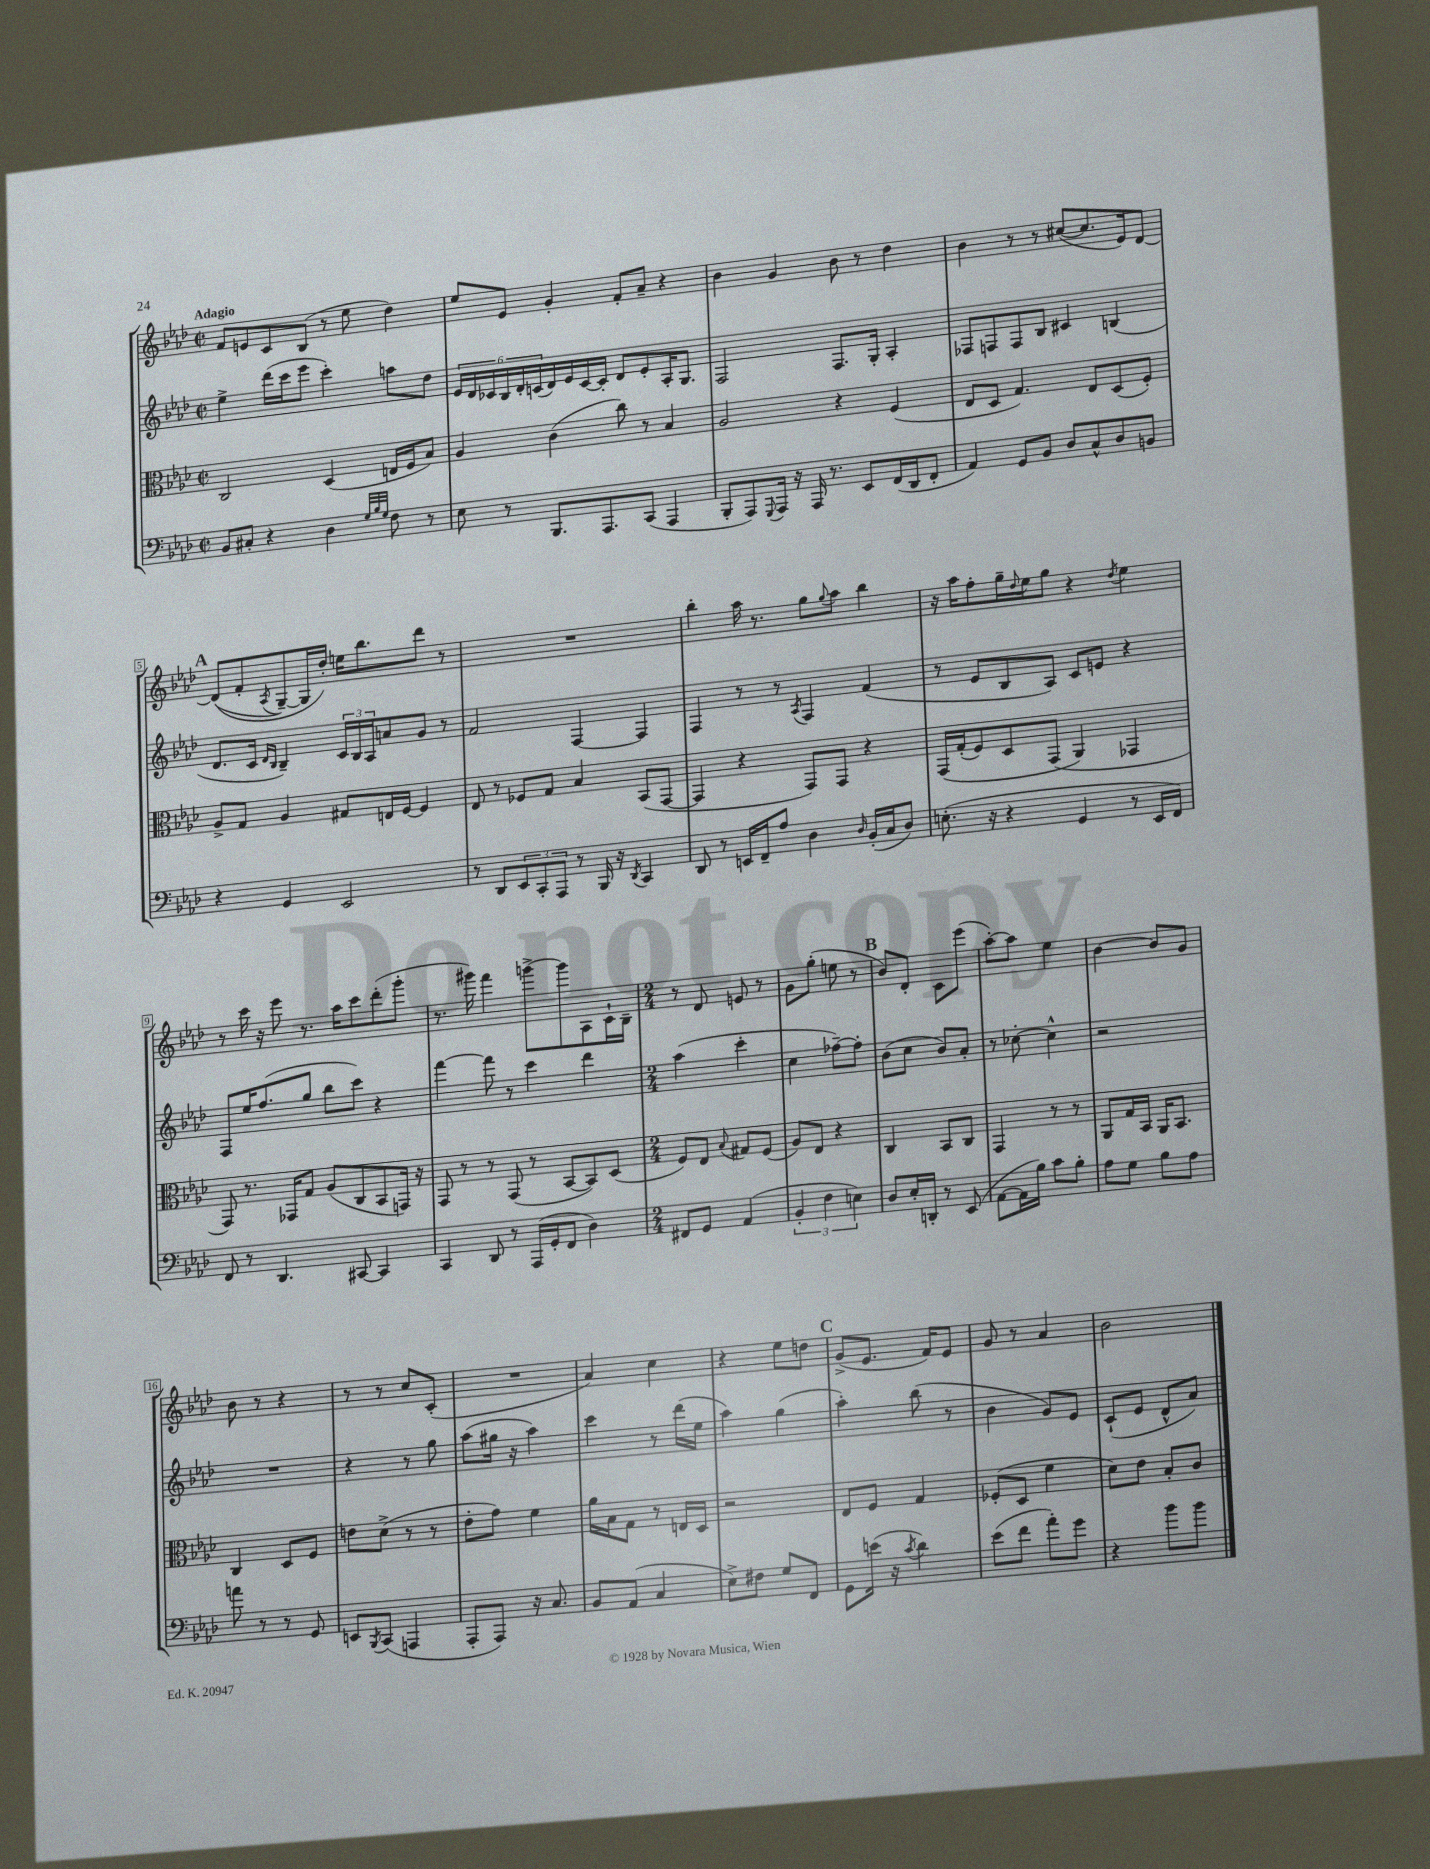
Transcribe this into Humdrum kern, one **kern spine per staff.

**kern	**kern	**kern	**kern
*staff4	*staff3	*staff2	*staff1
*clefF4	*clefC3	*clefG2	*clefG2
*k[b-e-a-d-]	*k[b-e-a-d-]	*k[b-e-a-d-]	*k[b-e-a-d-]
*M2/2	*M2/2	*M2/2	*M2/2
*met(c|)	*met(c|)	*met(c|)	*met(c|)
8BB-	2C	4ee-^	8f
8C#'	.	.	8e
4r	.	(16ddd-	8c
.	.	16ccc	.
.	.	8eee-	(8B-
4D-	(4D-	4ccc')	8r
.	.	.	8ee-
32qqG	.	.	.
32qqB-	.	.	.
32qqG	.	.	.
8F	16E	8aa	4dd-)
.	16F	.	.
8r	8B-)	8dd-	.
=	=	=	=
8E-	4A-	24e-	8ee-
.	.	24d-	.
.	.	24c-	.
8r	.	24B-	8e-
.	.	24d-'	.
.	.	(24c	.
8.BBB-	(4c	16d-)	4g'
.	.	16e-	.
.	.	[16c	.
8.AAA-	.	16c']	.
.	8cc)	8d-	8f'
(8CC	8r	8e-'	8a-~
4AAA-	4B-	16A-'	4r
.	.	8.G	.
=	=	=	=
8BBB-'	2A-	2F	4b-
8AAA-)	.	.	.
8qqGGG	.	.	.
16AAA-	.	.	4g
16r	.	.	.
16AAA-	.	.	.
8.r	.	.	.
.	4r	8.F	8b-
8EE-	.	.	8r
.	.	16G'	.
(16FF	(4F	4A-'	4dd-
16DD-	.	.	.
8FF'	.	.	.
=	=	=	=
4AA-)	8E-	8F-	4b-
.	8D-	8F	.
8GG	4.G)	8F	8r
8BB-	.	8B-	8r
8D-	.	4c#	([8cc#
8C^^	8E-	.	8.cc#]
8D-	(8D-	(4B	.
.	.	.	16e-)
8BB	8F')	.	[8d-
=	=	=	=
4r	8A-^	8.d-	&((8d-]
.	8G	.	8f'
.	.	16c	.
.	.	16qqd-	.
.	.	16qqB-	8qA-
4GG	4A-	4B-~)	[8G~)
.	.	.	16G]
.	.	.	16dd-'&)
2EE-	8G#	24c	16ee
.	.	24B-	.
.	.	.	8.bb-
.	.	24A-	.
.	16E	8a	.
.	[16F	.	.
.	4F]	8g	8ddd-
.	.	8r	8r
=	=	=	=
8r	8E-	2f	1r
8DD-	8r	.	.
12EE-	8F-	.	.
12CC'	.	.	.
.	8G	.	.
12AAA-	.	.	.
8r	4B-	[4F	.
16BBB-	.	.	.
16r	.	.	.
8qDD-	.	.	.
4CC	(8BB-	4F]	.
.	[8GG	.	.
=	=	=	=
8DD-	4GG]	4F	4bb-'
8r	.	.	.
16EE	4r	8r	16aa-
16FF~	.	.	8.r
8A-	.	8r	.
.	.	8qA-	.
4D-	8GG)	4F	8gg
.	.	.	8qqgg
.	8GG	.	8aa-
16qqD-	.	.	.
(16BB-'	4r	(4f	4bb-
16C	.	.	.
8D-)	.	.	.
=	=	=	=
(8.E'	&(16GG	8r	16r
.	(16G'	.	16aa-
.	8F)	8e-	8ff'
16r	.	.	.
4r	8D-	8B-	16gg~
.	.	.	8qqdd-
.	.	.	16ee-
.	(8GG	8A-)	8gg
4GG	4AA-&)	8c	4r
.	.	8e	.
.	.	.	8qdd-
8r	4GG-	4r	4ee-
16EE-	.	.	.
16FF)	.	.	.
=	=	=	=
8FF	8GG)	8F	8r
8r	8.r	16ee-	16ccc
.	.	(8.ff	16r
4.DD-	.	.	8eee-
.	16GG-	.	.
.	8G	8gg	8.r
.	(8A-	8bb-	.
.	.	.	16aa-
[8CC#	8C	8ccc)	8ccc
4CC#]	8BB-	4r	(8ddd-'
.	16GG)	.	8ggg'
.	16r	.	.
=	=	=	=
4CC	8GG	[4fff	8.r
.	8r	.	.
.	.	.	16ggg#)
8DD-	8r	8fff]	4fff
8r	(8GG	8r	.
(16AAA-	8r	4ccc	[8ggg^
16GG'	.	.	.
8FF	[8BB-	.	8ggg]
4D-)	8BB-])	4ddd-	8A-
.	(8D-	.	16c`
.	.	.	16B-~
=	=	=	=
*M2/4	*M2/4	*M2/4	*M2/4
8FF#	8F)	(4aa-	8r
8GG	8E-	.	8d-
.	8qqB-	.	.
(4AA-	8G#	4ccc'	8e
.	(8F	.	8r
=	=	=	=
6BB-'	8A-)	4cc	8g
.	8E-	.	(8gg'
6F	.	.	.
.	4r	[8ff-~)	8ee
6E)	.	.	.
.	.	8ff-']	8r
=	=	=	=
8D-	4C	(8b-	8b-)
16E-'	.	8cc	8d-'
16DD'	.	.	.
8r	8BB-	8b-)	8c
(8EE-	8C	8a-'	(8eee-
=	=	=	=
[8AA-	4GG	8r	[8aa-')
16AA-]	.	[8cc-'	8aa-]
16B-)	.	.	.
8c	8r	4cc-^^]	4ee-
8B-'	8r	.	.
=	=	=	=
8A-	8AA-	2r	[4b-
8G	16G	.	.
.	16BB-	.	.
8B-	16AA-	.	8b-]
.	8.BB-	.	.
8A-	.	.	8g
=	=	=	=
8a	4C	2r	8b-
8r	.	.	8r
8r	8D-	.	4r
8GG	8F	.	.
=	=	=	=
8EE	8e	4r	8r
8qBBB-	.	.	.
(8CC	(8d-^	.	8r
4AAA	8r	8r	8cc
.	8r	8gg	(8c'
=	=	=	=
8AAA-'	8e-'	(8aa-	2r
8AAA-)	8g)	16gg#	.
.	.	16r	.
16r	4f	4aa-)	.
8.C	.	.	.
=	=	=	=
8BB-	16a-	4ccc	4a-)
.	16B-	.	.
(8AA-	8G	.	.
4C	8r	8r	4cc
.	16E	(16ddd-	.
.	16D-	16ee-	.
=	=	=	=
8E-^)	2r	4aa-)	4r
8F#	.	.	.
8G	.	(4gg	8ee-
8FF	.	.	8dd
=	=	=	=
8GG	8E-	4aa-')	(8g^
(16e	8F	.	8.e-
16r	.	.	.
8qc	.	.	.
4d-)	4G	(8bb-	.
.	.	.	16f)
.	.	8r	8e-
=	=	=	=
(8e-	(8F-'	4b-	8g
8f	8D-	.	8r
8a-')	4f	8g)	4a-
8g	.	8e-	.
=	=	=	=
4r	8d-)	(8c`	2b-
.	8e-	8e-	.
8b-	8B-'	8d-^^	.
8b-	8c	8a-)	.
==	==	==	==
*-	*-	*-	*-
